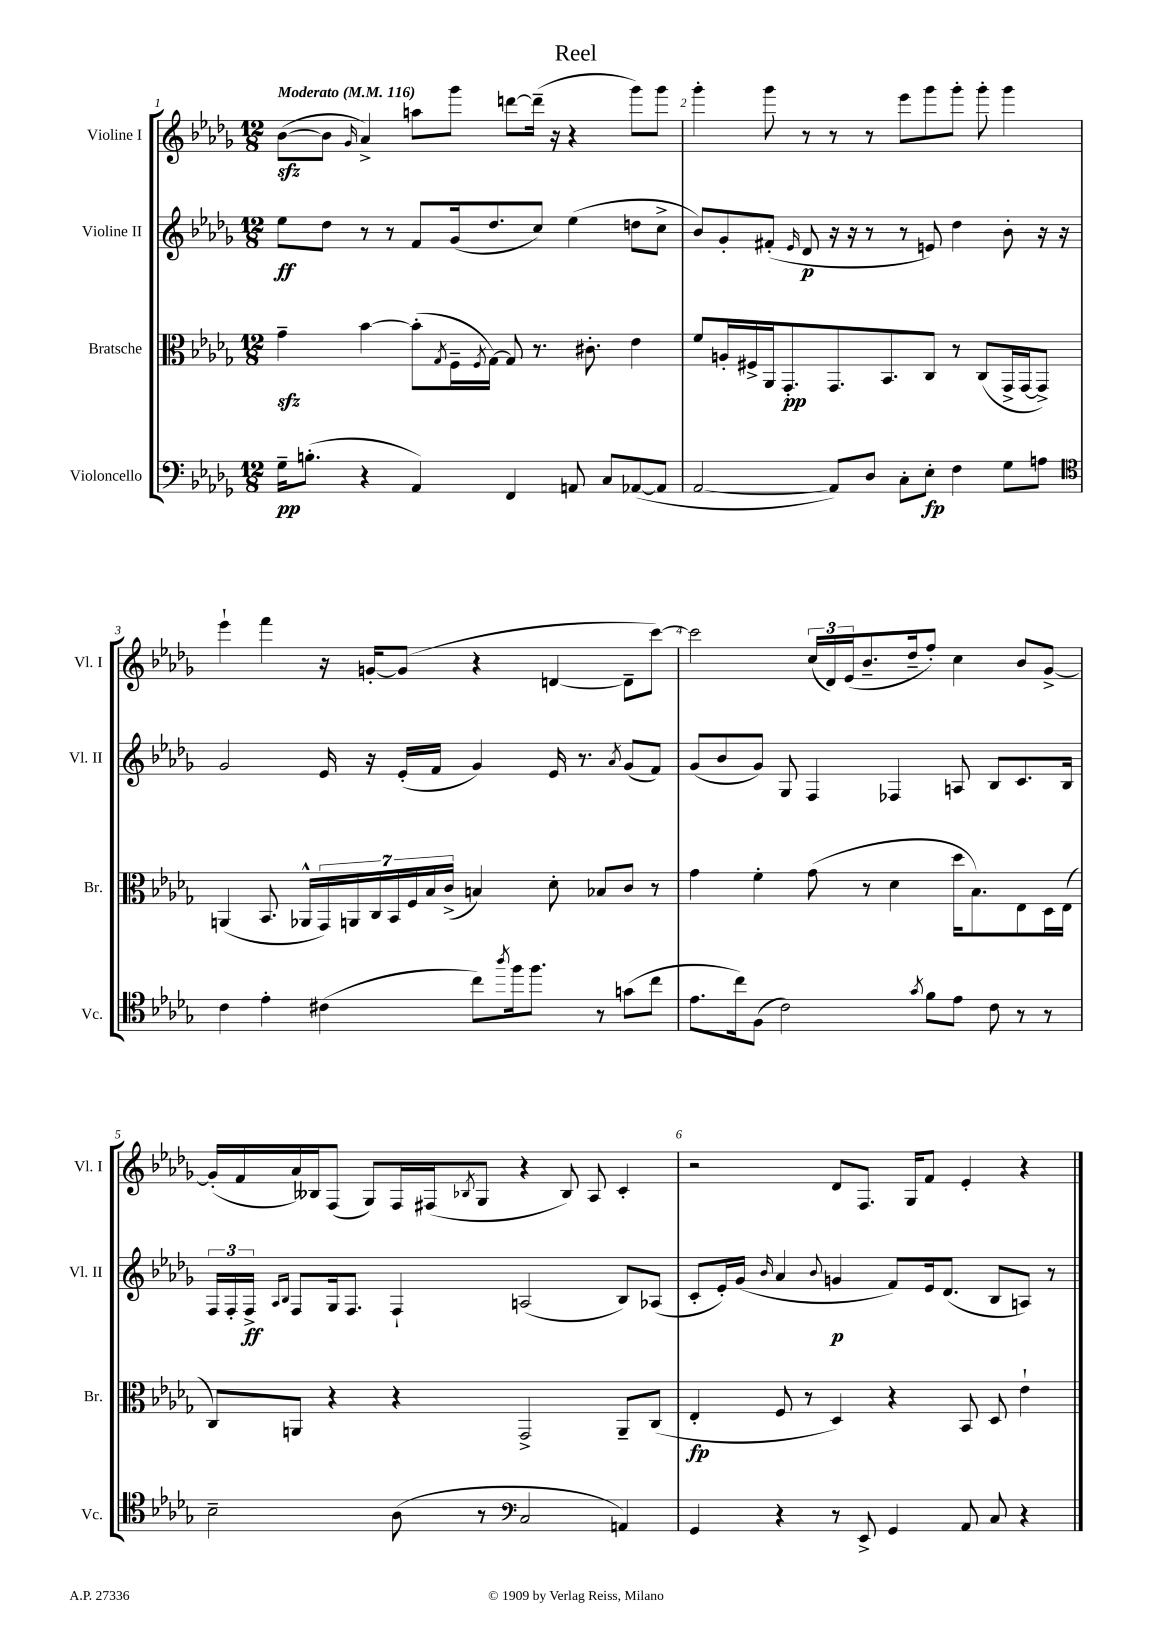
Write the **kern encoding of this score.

**kern	**dynam	**kern	**dynam	**kern	**dynam	**kern
*part4	*part4	*part3	*part3	*part2	*part2	*part1
*staff4	*staff4	*staff3	*staff3	*staff2	*staff2	*staff1
*I"Violoncello	*	*I"Bratsche	*	*I"Violine II	*	*I"Violine I
*I'Vc.	*	*I'Br.	*	*I'Vl. II	*	*I'Vl. I
*clefF4	*	*clefC3	*	*clefG2	*	*clefG2
*k[b-e-a-d-g-]	*	*k[b-e-a-d-g-]	*	*k[b-e-a-d-g-]	*	*k[b-e-a-d-g-]
*M12/8	*	*M12/8	*	*M12/8	*	*M12/8
*MM116	*	*MM116	*	*MM116	*	*MM116
=1	=1	=1	=1	=1	=1	=1
!	!	!	!	!	!	!LO:TX:a:B:t=Moderato
16G-~\KL	pp	4g-zz~\	.	8ee-\L	ff	([8b-zz\L
(8.Bn'\J	.	.	.	.	.	.
.	.	.	.	8dd-\J	.	8b-\J]
.	.	.	.	.	.	16qqg-/
4r	.	[4b-\	.	8r	.	4a-^/)
.	.	.	.	8r	.	.
4AA-/)	.	(8b-'\L]	.	8f/L	.	8aan\L
.	.	8qG-/	.	.	.	.
.	.	16F~\L	.	(16g-/k	.	8ggg-\J
.	.	8qF/	.	.	.	.
.	.	[16G-\JJ)	.	8.dd-/	.	.
4FF/	.	8G-/]	.	.	.	[8dddn\L
.	.	8.r	.	8cc/J)	.	(16ddd~\Jk]
.	.	.	.	.	.	16r
8AAn/	.	.	.	(4ee-\	.	4r
.	.	8.c#X'\	.	.	.	.
8C/L	.	.	.	.	.	.
([8AA-X/	.	4e-\	.	8ddn\L	.	8ggg-\L)
8AA-/J]	.	.	.	8cc^\J	.	8ggg-\J
=2	=2	=2	=2	=2	=2	=2
[2AA-/	.	8f/L	.	8b-/L)	.	4ggg-'\
.	.	16An'/L	.	8g-'/	.	.
.	.	16F#X^/	.	.	.	.
.	.	16AA-/J	.	(8f#X'/J	.	8ggg-\
.	.	8.GG-'/	pp	.	.	.
.	.	.	.	16qqe-/	.	.
.	.	.	.	8d-/	p	8r
8AA-/L])	.	8.GG-/	.	16r	.	8r
.	.	.	.	16r	.	.
8D-/J	.	.	.	8r	.	8r
.	.	8.BB-/	.	.	.	.
8C'\L	.	.	.	8r	.	8eee-\L
8E-'\J	fp	8C/J	.	8en/)	.	8ggg-\
4F\	.	8r	.	4dd-\	.	8ggg-'\J
.	.	(8C/L	.	.	.	8ggg-'\
8G-\L	.	16GG-^/L	.	8b-'\	.	4ggg-\
.	.	[16GG-/J	.	.	.	.
8An\J	.	8GG-^/J])	.	16r	.	.
.	.	.	.	16r	.	.
!!LO:LB:g=z
=3	=3	=3	=3	=3	=3	=3
*clefC4	*	*	*	*	*	*
4c\	.	(4AAn/	.	2g-/	.	4eee-`\
4e-'\	.	8.BB-/	.	.	.	4fff\
.	.	16AA-X^^/LL	.	.	.	.
(4c#X\	.	28GG-/)	.	16e-/	.	16r
.	.	28AAn/	.	.	.	.
.	.	.	.	16r	.	[16gn'/KL
.	.	28C/	.	.	.	.
.	.	28BB-/	.	.	.	.
.	.	.	.	(16e-'/LL	.	(8g/J]
.	.	28F/	.	.	.	.
.	.	28B-/	.	.	.	.
.	.	.	.	16f/JJ	.	.
.	.	(28c^/JJ	.	.	.	.
8cc\L)	.	4Bn/)	.	4g-/)	.	4r
8qaa-/	.	.	.	.	.	.
16ff\k	.	.	.	.	.	.
8.ff\J	.	.	.	.	.	.
.	.	8d-'\	.	16e-/	.	[4dn/
.	.	.	.	8.r	.	.
8r	.	8B-X/L	.	.	.	.
.	.	.	.	8qa-/	.	.
(8gn\L	.	8c/J	.	(8g-/L	.	8d~\L]
8cc\J	.	8r	.	8f/J)	.	[8ccc\J)
=4	=4	=4	=4	=4	=4	=4
8.e-\L	.	4g-\	.	(8g-/L	.	2ccc\]
.	.	.	.	8b-/	.	.
16cc\k)	.	.	.	.	.	.
(8F\J	.	4f'\	.	8g-/J)	.	.
2c\)	.	.	.	8G-/	.	.
.	.	(8g-\	.	4F/	.	(24cc/LL
.	.	.	.	.	.	24d-/)
.	.	.	.	.	.	(24e-/J
.	.	8r	.	.	.	8.b-~/
.	.	4d-\	.	4F-X/	.	.
.	.	.	.	.	.	16dd-~/k
8qg-/	.	.	.	.	.	.
8f\L	.	.	.	.	.	8ff'/J)
8e-\J	.	16dd-\KL	.	8An/	.	4cc\
.	.	8.B-\)	.	.	.	.
8c\	.	.	.	8B-/L	.	.
8r	.	8E-\	.	8.c/	.	8b-/L
8r	.	16D-\L	.	.	.	[8g-^/J
.	.	(16E-\JJ	.	16B-/Jk	.	.
!!LO:LB:g=z
=5	=5	=5	=5	=5	=5	=5
2B-~\	.	8C/L)	.	24F/LL	.	(16g-'/LL]
.	.	.	.	24F'/	.	.
.	.	.	.	.	.	16f/
.	.	.	.	24F^/JJ	ff	.
.	.	.	.	16qqA-/LL	.	.
.	.	.	.	16qqB-/JJ	.	.
.	.	8AAn/J	.	8F/L	.	16a-/)
.	.	.	.	.	.	16B--X/J
.	.	4r	.	16G-/k	.	(8F/J
.	.	.	.	8.F/J	.	.
.	.	.	.	.	.	8G-/L)
(8A-\	.	4r	.	4F`/	.	16F/L
.	.	.	.	.	.	(16F#X/J
.	.	.	.	.	.	8qB-X/
8r	.	.	.	.	.	8G-/J
*clefF4	*	*	*	*	*	*
2C/	.	2GG-^/	.	(2An/	.	4r
.	.	.	.	.	.	8B-/)
.	.	.	.	.	.	8A-/
4AAn/)	.	8AA~/L	.	8B-/L)	.	4c'/
.	.	(8C/J	.	(8A-X/J	.	.
=6	=6	=6	=6	=6	=6	=6
4GG-/	.	4E-'/	fp	8c'/L	.	2r
.	.	.	.	16e-'/L)	.	.
.	.	.	.	(16g-/JJ	.	.
.	.	.	.	16qqb-/	.	.
4r	.	8F/	.	4a-/	.	.
.	.	8r	.	.	.	.
.	.	.	.	8qqb-/	.	.
8r	.	4D-/)	.	4gn/	p	8d-/L
8EE-^/	.	.	.	.	.	8.F/J
4GG-/	.	4r	.	8f/L)	.	.
.	.	.	.	.	.	16G-/KL
.	.	.	.	16e-/k	.	8f/J
.	.	.	.	(8.d-/J	.	.
8AA-/	.	8BB-/	.	.	.	4e-'/
8C/	.	8D-/	.	8B-/L	.	.
4r	.	4e-`\	.	8An/J)	.	4r
.	.	.	.	8r	.	.
==	==	==	==	==	==	==
*-	*-	*-	*-	*-	*-	*-
